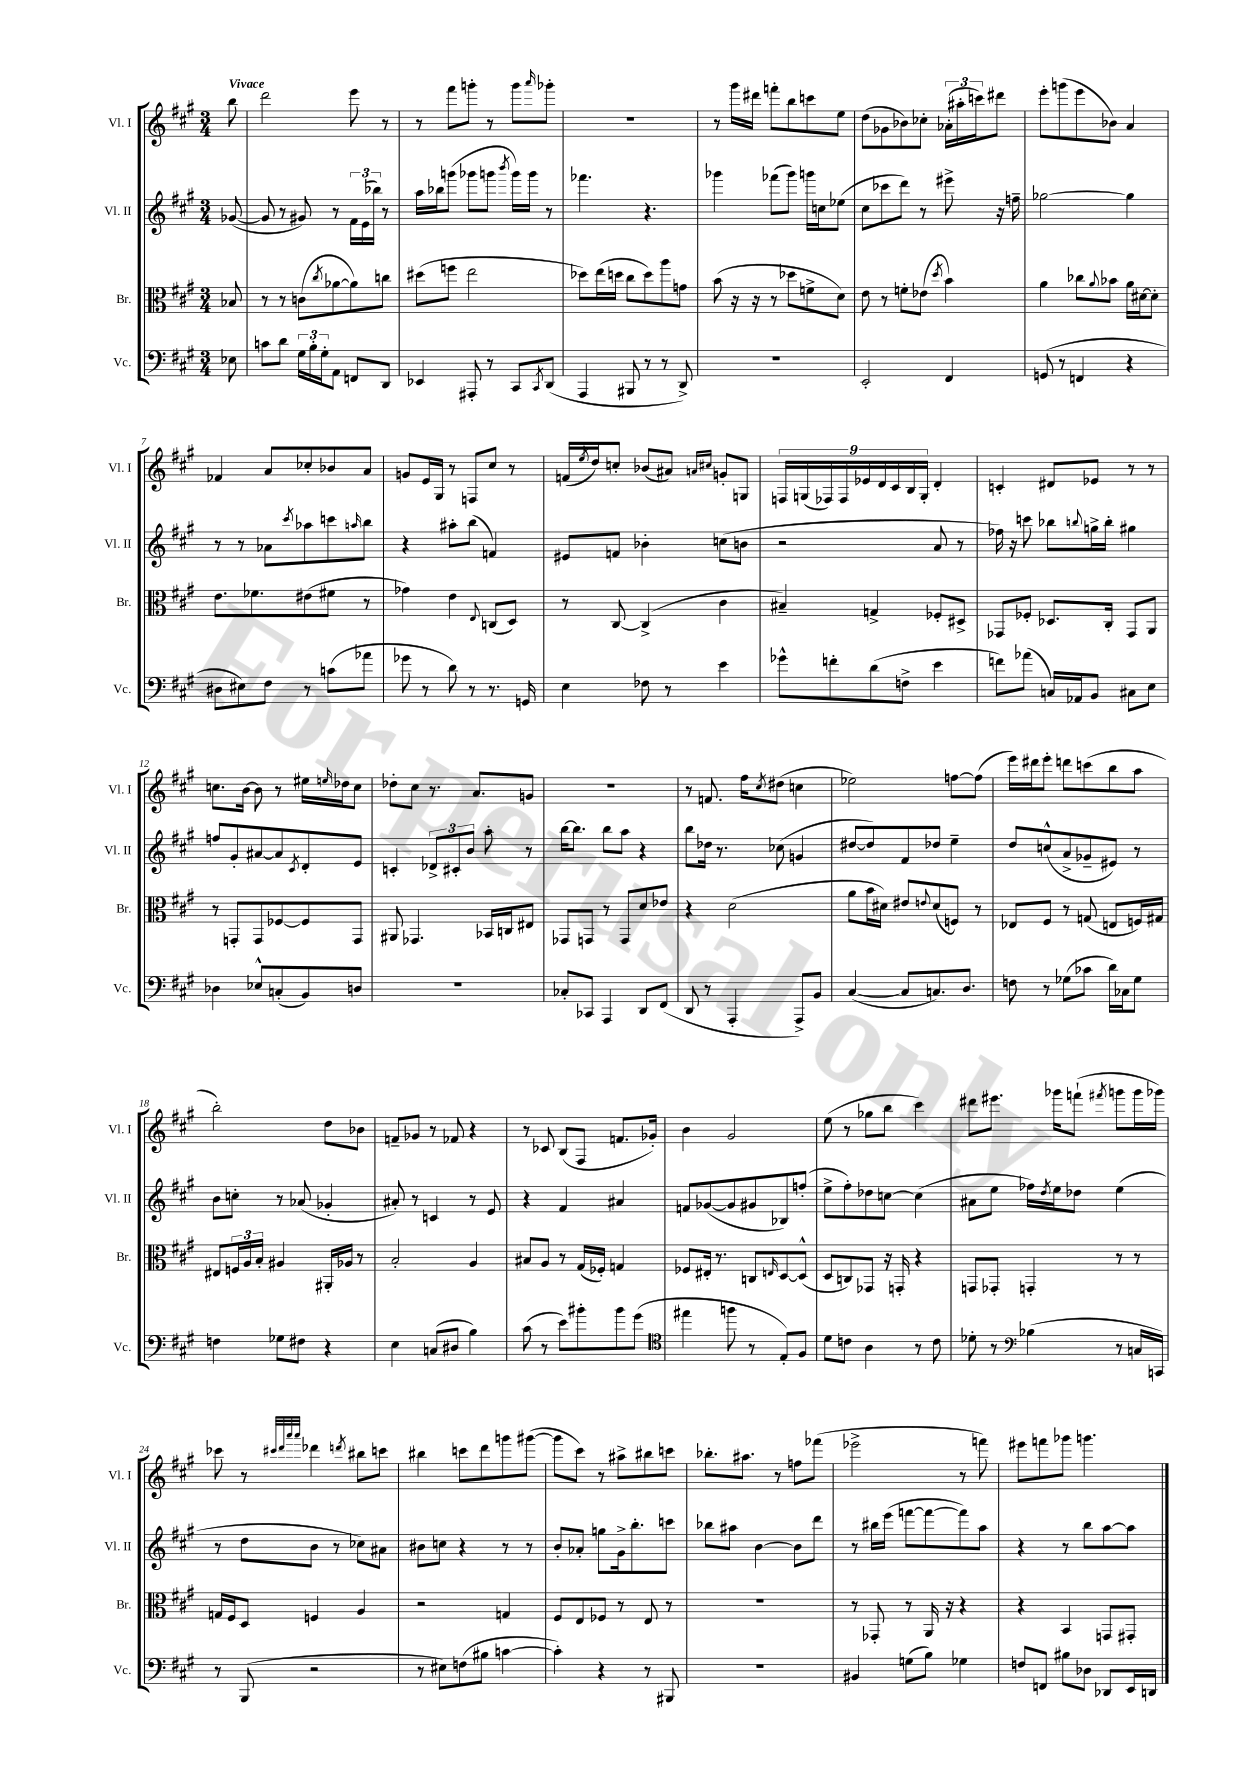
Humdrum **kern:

**kern	**kern	**kern	**kern
*staff4	*staff3	*staff2	*staff1
*clefF4	*clefC3	*clefG2	*clefG2
*k[f#c#g#]	*k[f#c#g#]	*k[f#c#g#]	*k[f#c#g#]
*M3/4	*M3/4	*M3/4	*M3/4
8E-	8B-	([8g-	8bb
=	=	=	=
8c	8r	8g-]	2ddd
8d	8r	8r	.
24G#	(8c	8g#)	.
24B'	.	.	.
24G#'	.	.	.
.	8qcc#	.	.
8AA	[8a-	8r	.
8FF	8a-])	24f#	8eee
.	.	(24e	.
.	.	24bb-)	.
8DD	8cc	8r	8r
=	=	=	=
4EE-	(8dd#	16aa	8r
.	.	16bb-	.
.	8ff	(8ggg	8fff#
8AAA#'	2ee	8ggg-	8ggg'
8r	.	8ggg	8r
.	.	8qbbb	.
8CC#	.	16ggg)	8ggg
.	.	16ggg	.
8qCC#	.	.	16qqaaa
(8DD	.	8r	8ggg-'
=	=	=	=
4AAA	8dd-)	4.fff-	2.r
.	(16ee	.	.
.	16dd	.	.
8BBB#	8cc#	.	.
8r	8dd)	4.r	.
8r	8aa	.	.
8DD^)	8g	.	.
=	=	=	=
2.r	(8b	4ggg-	8r
.	16r	.	16ggg#
.	16r	.	16ddd#
.	8r	(8fff-	8fff'
.	8dd-	8ggg-)	8bb
.	8f^	16ggg	8ccc
.	.	16cc	.
.	8d)	(8ee-	8ee
=	=	=	=
2EE'	8e	8cc#	(8dd
.	8r	8ccc-	8g-
.	8f'	8ddd)	8b-)
.	(8e-	8r	8cc-'
.	8qdd	.	.
4FF#	4b)	8eee#^	(24a-'
.	.	.	24aa#'
.	.	.	24ccc)
.	.	16r	8ddd#
.	.	16ff~	.
=	=	=	=
(8GG	4a	[2gg-	8eee'
8r	.	.	(8ggg
4FF	8cc-	.	8eee
.	8qqa	.	.
.	8b-	.	8b-)
4r	16a	4gg-]	4a
.	[16d#	.	.
.	8d#']	.	.
=	=	=	=
8D#	8.e	8r	4f-
8E#)	.	8r	.
.	8.f-	.	.
8F#	.	8a-	8a
.	.	8qccc#	.
8r	(8e#	8aa-	8cc-'
(8c	8f#	8ccc	8b-
.	.	16qqaa	.
8a-	8r	8bb	8a
=	=	=	=
8g-	4g-)	4r	8g
8r	.	.	16e
.	.	.	16G#
8d)	4e	8aa#'	8r
8r	.	(8bb	8F
.	8qqE	.	.
8.r	(8C	4f)	8cc#
.	8D)	.	8r
16GG	.	.	.
=	=	=	=
4E	8r	8e#	(16f
.	.	.	8qee
.	.	.	16dd)
.	[8C#	8f	8cc'
8F-	(4C#^]	4b-'	(8b-
8r	.	.	8a#)
.	.	.	16qqa
.	.	.	16qqcc#
4e	4c#	(8cc	8g'
.	.	8b	8G
=	=	=	=
8g-^^	4B#~)	2r	18F
.	.	.	(18G
.	.	.	18F-)
8f'	.	.	.
.	.	.	18F-
.	.	.	18e-
(8d	4G^	.	.
.	.	.	18d
.	.	.	18c#
8F^	.	.	.
.	.	.	18B
.	.	.	18G'
4e	8F-'	8a	4d'
.	8D#^	8r	.
=	=	=	=
8f)	8GG-	16ff-)	4c'
.	.	16r	.
(8a-	8F-'	8ccc	.
16C)	8.D-	8bb-	8d#
16AA-	.	.	.
.	.	8qqbb	.
8BB	.	16gg^	8e-
.	16C#'	16bb'	.
8C#	8GG-	4gg#	8r
8E	8AA	.	8r
=	=	=	=
4D-	8r	8ff	8.cc
.	8GG'	8g#'	.
.	.	.	[16b
8E-^^	8GG	[8a#	8b]
(8C'	[8F-	8a#]	8r
.	.	8qc#	.
8BB)	8F-]	8d'	16ee#
.	.	.	16qqee
.	.	.	16dd-
8D	8GG	8e	8cc
=	=	=	=
2.r	8AA#	4c'	8dd-'
.	4.GG-	.	8cc#
.	.	12d-^	8.r
.	.	12c#'	.
.	.	12b	.
.	.	.	8.a
.	16BB-	8aa'	.
.	16C	.	.
.	8E#	8r	8g
=	=	=	=
8C-'	8GG-	[16bb	2.r
.	.	8.bb]	.
8CC-	8GG	.	.
4AAA	8r	8bb	.
.	8GG	8aa	.
8DD	8d	4r	.
(8FF#	8e-	.	.
=	=	=	=
8DD	4r	8bb	8r
8r	.	16dd-	8.f
.	.	8.r	.
4AAA'	(2d	.	.
.	.	.	16ff#
.	.	.	8qcc#
.	.	(8cc-	(8dd#
8AAA^)	.	4g	4cc
8BB	.	.	.
=	=	=	=
([4C#	8a	[8dd#	2ee-)
.	16b	8dd#])	.
.	16d#)	.	.
8C#]	8e#	8f#	.
.	8qqe	.	.
8.C)	(8d#	8dd-	.
.	8F)	4ee~	[8ff
8.D	.	.	.
.	8r	.	(8ff]
=	=	=	=
8F	8E-	8dd	16eee)
.	.	.	16ddd#
8r	8F#	(8cc^^	8eee'
(8G-	8r	8a^	8ddd
8c-	(8G	8g-~	(8ccc
16d)	8E	8e#)	8bb
16C-	.	.	.
8G-	16F)	8r	8aa
.	16G#	.	.
=	=	=	=
4F	8E#	8b	2bb')
.	24F	8cc'	.
.	24A	.	.
.	24B'	.	.
8G-	4A#	8r	.
8F#	.	(8a-	.
4r	16AA#'	4g-'	8dd
.	16A-	.	.
.	8r	.	8b-
=	=	=	=
4E	2B'	8a#')	8f~
.	.	8r	8g-
(8C	.	4c	8r
8D#	.	.	8f-
4B)	4A	8r	4r
.	.	8e	.
=	=	=	=
(8c#	8B#	4r	8r
8r	8A	.	8c-
8e)	8r	4f#	(8B
8b#'	(16G#	.	8F#
.	16F-')	.	.
8b#	4G	4a#	8.f
(8g#	.	.	.
.	.	.	16g-')
=	=	=	=
*clefC4	*	*	*
4ee#	8F-	8f	4b
.	16E#'	([8g-	.
.	8.r	.	.
8ff	.	8g-]	2g#
8r	8C	8g#	.
.	16qqE	.	.
8E')	[8D	8B-)	.
8F#	(8D^^]	(8ff'	.
=	=	=	=
8d	8D	8ee^	(8ee
8c	8C)	8ff#')	8r
4A	8GG-	8dd-	8gg-
.	16r	[8cc	8bb
.	16GG'	.	.
8r	4r	(4cc]	4ccc#)
8c	.	.	.
=	=	=	=
8d-'	8GG	8a#	8ddd#
8r	8GG-'	8ee	8.eee#
*clefF4	*	*	*
(4B-	4GG'	16ff-)	.
.	.	8qdd	.
.	.	16ee	16ggg-
.	.	8dd-	(8fff`
.	.	.	8qfff#
8r	8r	(4ee	8ggg
16C	8r	.	16ggg
16CC)	.	.	16ggg-)
=	=	=	=
8r	16G	8r	8ccc-
.	16F#	.	.
(8BBB	8D	8dd	8r
.	.	.	32qqccc#
.	.	.	32qqddd
.	.	.	32qqaaa
.	.	.	32qqaaa
2r	4F	8b	4ddd-
.	.	8r	.
.	.	.	8qddd
.	4A	8cc-)	8bb#
.	.	8a#	8ccc
=	=	=	=
8r	2r	8b#	4bb#
8E#)	.	8cc	.
(8F	.	4r	8ccc
8B#	.	.	8ddd
[4c	4G	8r	8ggg
.	.	8r	([8ggg#
=	=	=	=
4c'])	8F#	8b'	8ggg#]
.	8E	8a-'	8ccc#)
4r	8F-	8gg	8r
.	8r	16g#^	8aa#^
.	.	8.bb'	.
8r	8E	.	8bb#
8BBB#	8r	8ccc	8ccc
=	=	=	=
2.r	2.r	8bb-	8.bb-'
.	.	8aa#	.
.	.	.	8.aa#
.	.	[4b	.
.	.	.	8r
.	.	8b]	8ff
.	.	8ddd	(8fff-
=	=	=	=
4BB#	8r	8r	2eee-^
.	8GG-'	16bb#	.
.	.	(16eee	.
(8G	8r	[8fff	.
8B)	16AA	8fff_	.
.	16r	.	.
4G-	4r	8fff])	8r
.	.	8aa	8fff)
=	=	=	=
8F	4r	4r	8eee#
8FF	.	.	8fff
8B#	4BB	8r	8ggg-
8D-	.	8bb	4.ggg
8DD-	8GG	[8aa	.
16EE	8GG#'	8aa]	.
16DD	.	.	.
==	==	==	==
*-	*-	*-	*-
